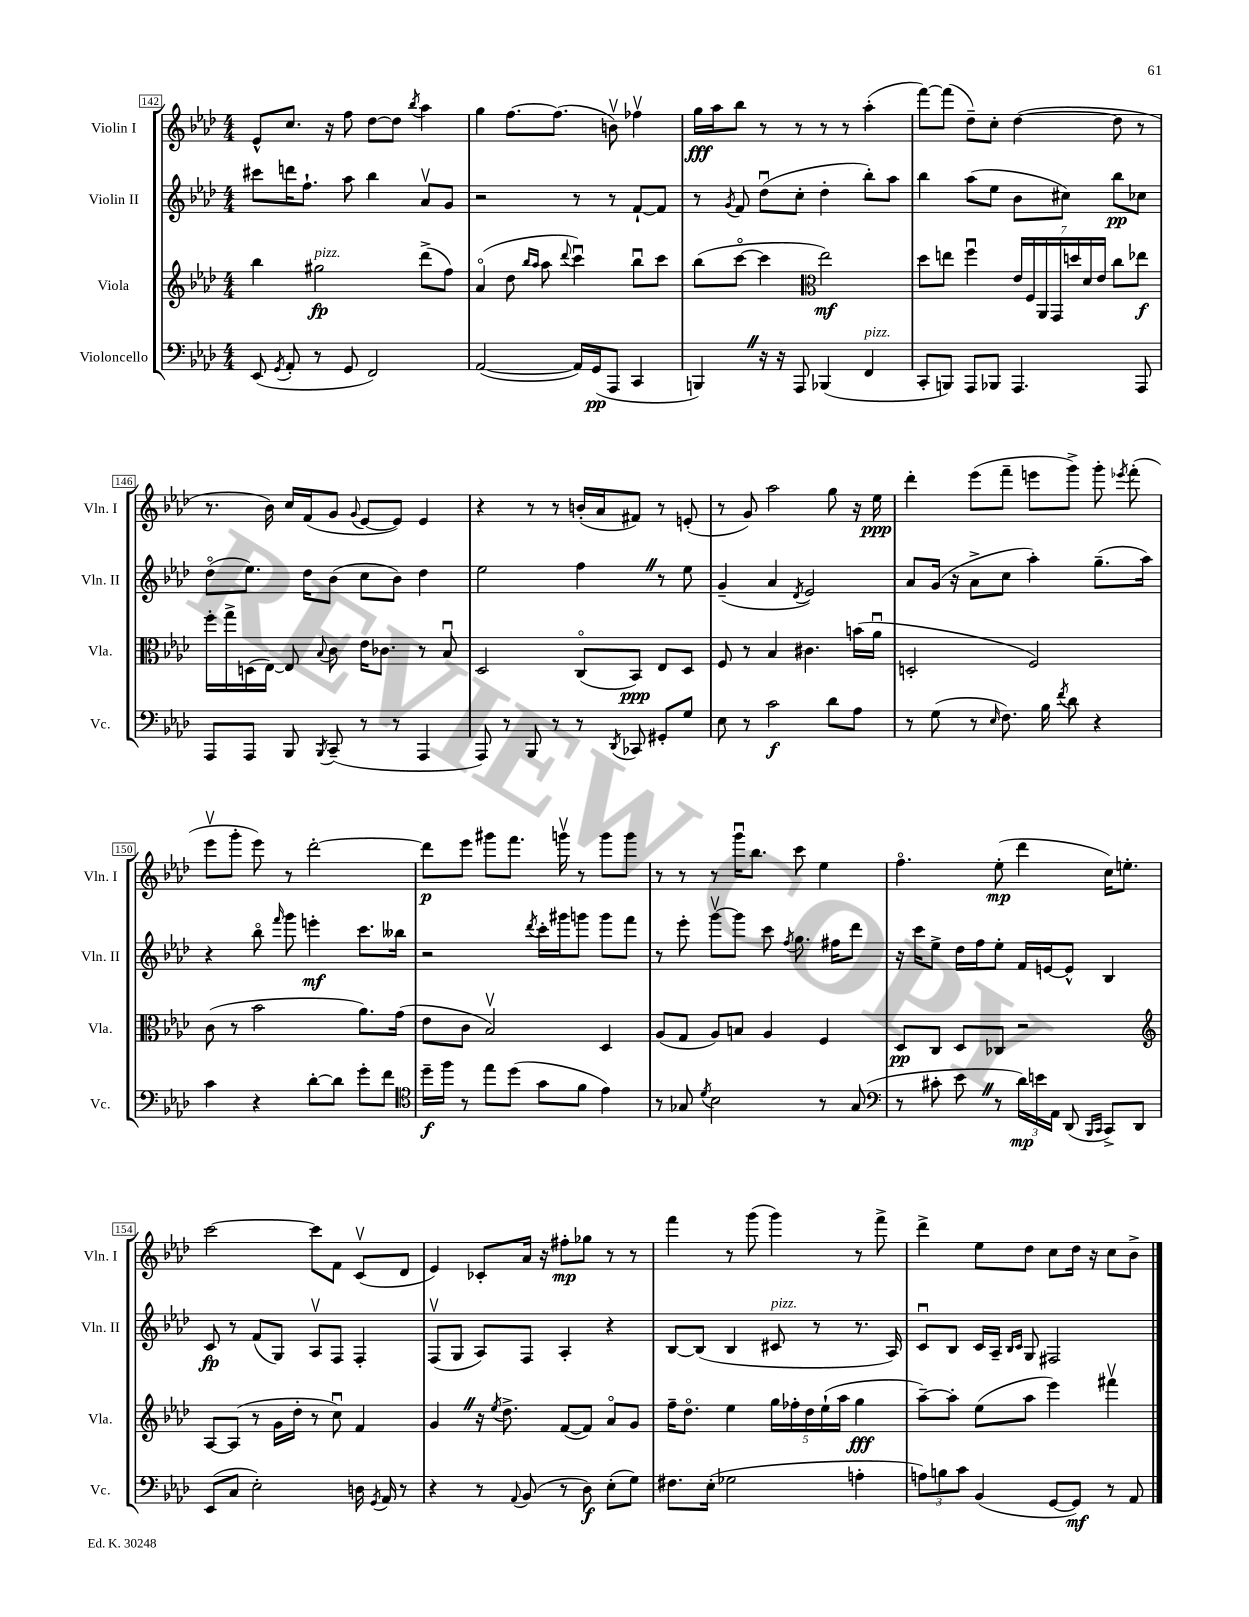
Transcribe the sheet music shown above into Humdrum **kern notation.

**kern	**kern	**kern	**kern
*staff4	*staff3	*staff2	*staff1
*clefF4	*clefG2	*clefG2	*clefG2
*k[b-e-a-d-]	*k[b-e-a-d-]	*k[b-e-a-d-]	*k[b-e-a-d-]
*M4/4	*M4/4	*M4/4	*M4/4
(8EE-	4bb-	8ccc#	8e-^^
8qGG	.	.	.
8AA-'	.	16ddd	8.cc
.	.	8.ff`	.
8r	2gg#	.	.
.	.	.	16r
8GG	.	8aa-	8ff
2FF)	.	4bb-	[8dd-
.	.	.	8dd-]
.	.	.	8qbb-
.	(8ddd-^	8a-v	4aa-
.	8ff)	8g	.
=	=	=	=
([2AA-	(4a-o	2r	4gg
.	8dd-	.	[8.ff
.	16qqbb-	.	.
.	16qqaa-	.	.
.	8aa-	.	.
.	.	.	(8.ff]
.	8qqddd-	.	.
16AA-])	4cccu)	8r	.
(16GG	.	.	.
8AAA-	.	8r	8bv)
4CC	8bb-u	[8f`	4ff-v
.	8ccc	8f]	.
=	=	=	=
4BBB)	(8bb-	8r	16gg
.	.	.	16aa-
.	.	8qg	.
.	[8ccco	8f	8bb-
16r	4ccc]	(8dd-u	8r
16r	.	.	.
8AAA-	.	8cc'	8r
*	*clefC3	*	*
(4BBB-	2ee-)	4dd-'	8r
.	.	.	8r
4FF	.	8bb-')	(4aa-'
.	.	8aa-	.
=	=	=	=
8CC'	8dd-	4bb-	[8fff)
8BBB)	8ee	.	(8fff]
8AAA-	4ffu	(8aa-	8dd-~)
8BBB-	.	8ee-	8cc'
4.AAA-	28e-	8b-	([4dd-
.	28F	.	.
.	28AA-	.	.
.	28GG	.	.
.	.	8cc#)	.
.	28dd	.	.
.	28d-	.	.
.	28e-	.	.
.	8cc	8bb-	8dd-]
8AAA-	8ee-	8cc-	8r
=	=	=	=
8AAA-	16ff'	(8dd-o	8.r
.	16gg^	.	.
8AAA-	(16D	8.ee-)	.
.	[16E-)	.	16b-)
8BBB-	8E-]	.	16cc
.	.	16dd-	(16f
8qBBB-	8qqB-	.	.
(8CC~	8c	(8b-	8g
.	.	.	8qqg
8r	16e-	8cc	[8e-
.	8.c-	.	.
8r	.	8b-)	8e-])
4AAA-	8r	4dd-	4e-
.	8B-u	.	.
=	=	=	=
8AAA-)	2D-	2ee-	4r
8r	.	.	.
8BBB-	.	.	8r
8r	.	.	8r
8r	(8Co	4ff	(16b'
.	.	.	16a-
8qDD-	.	.	.
8CC-	8BB-)	.	8f#)
8GG#'	8E-	8r	8r
8G	8D-	8ee-	(8e'
=	=	=	=
8E-	8F	(4g~	8r
8r	8r	.	8g)
2c	4B-	4a-	2aa-
.	.	8qd-	.
.	4.c#	2e-)	.
8d-	.	.	8gg
8A-	(16b	.	16r
.	16a-u	.	16ee-
=	=	=	=
8r	2D'	8a-	4ddd-'
(8G	.	(16g	.
.	.	16r	.
8r	.	8a-^	(8eee-
16qqE-	.	.	.
8.F)	.	8cc	8fff~
.	2F)	4aa-')	8eee
16B-	.	.	.
8qf	.	.	.
8d-	.	.	8ggg^)
4r	.	(8.gg~	8ggg'
.	.	.	8qeee-
.	.	.	(8fff'
.	.	16aa-)	.
=	=	=	=
4c	(8c	4r	8eee-v
.	8r	.	8ggg'
4r	2b-	8bb-o	8eee-)
.	.	16qqfff	.
.	.	8ggg	8r
[8d-'	.	4eee'	[2ddd-'
8d-]	.	.	.
8g'	8.a-)	8.ccc	.
8f	.	.	.
.	(16g	16bb--	.
=	=	=	=
*clefC4	*	*	*
16dd-~	8e-	2r	8ddd-]
16ff	.	.	.
8r	8c	.	8eee-
8ee-	2B-v)	.	8ggg#
(8dd-	.	.	8.fff
.	.	8qddd-	.
8g	.	16ccc'	.
.	.	16ggg#	16gggv
8f	.	8ggg	8r
4e-)	4D-	8ggg	8ggg
.	.	8fff	8ggg
=	=	=	=
8r	(8A-	8r	8r
8G-	8G	8eee-'	8r
8qd-	.	.	.
2B-	8A-)	[8gggv	8r
.	8B	8ggg]	16gggu
.	.	.	8.bb-
.	4A-	8ccc	.
.	.	8qff	.
.	.	8.gg	8ccc
8r	4F	.	4ee-
.	.	16ff#	.
(8G-	.	8ddd-	.
=	=	=	=
*clefF4	*	*	*
8r	8D-	16r	4.ffo
.	.	16ccc	.
8c#'	8C	8ee-^	.
8e-	8D-	16dd-	.
.	.	16ff	.
8r	8C-	8ee-'	(8ee-'
24d-)	2r	16f	4ddd-
24e	.	.	.
.	.	[16e	.
24AA-	.	.	.
(8DD-	.	8e^^]	.
16qqBBB-	.	.	.
16qqCC	.	.	.
8CC^)	.	4B-	16cc)
.	.	.	8.ee'
8DD-	.	.	.
=	=	=	=
*	*clefG2	*	*
(8EE-	[8A-	8c	[2ccc
8C	(8A-]	8r	.
2E-')	8r	(8f	.
.	16g	8G)	.
.	16dd-'	.	.
.	8r	8A-v	8ccc]
.	8ccu)	8F	8f
16D	4f	4F'	(8cv
8qGG	.	.	.
16AA-	.	.	.
8r	.	.	8d-
=	=	=	=
4r	4g	(8Fv	4e-)
.	.	8G	.
8r	16r	8A-)	8c-'
.	8qee-	.	.
.	8.dd-^	.	.
8qqAA-	.	.	.
(8BB-	.	8F	16a-
.	.	.	16r
8r	([8f	4A-'	8ff#'
8D-)	8f])	.	8gg-
(8E-'	8a-o	4r	8r
8G)	8g	.	8r
=	=	=	=
8.F#	16ff~	[8B-	4fff
.	8.dd-o	.	.
.	.	(8B-]	.
(16E-'	.	.	.
2G-	4ee-	4B-	8r
.	.	.	(8ggg
.	20gg	8c#	4ggg)
.	20ff-'	.	.
.	20dd-	.	.
.	.	8r	.
.	(20ee-`	.	.
.	20aa-	.	.
4A'	4gg	8.r	8r
.	.	.	8fff^
.	.	16A-)	.
=	=	=	=
12A)	[8aa-~)	8cu	4ddd-^
12B	.	.	.
.	8aa-']	8B-	.
12c	.	.	.
(4BB-	(8ee-	16c	8ee-
.	.	16A-~	.
.	.	16qqB-	.
.	.	16qqc	.
.	8aa-	8G	8dd-
[8GG	4eee-)	2F#	8cc
8GG])	.	.	16dd-
.	.	.	16r
8r	4fff#v	.	8cc
8AA-	.	.	8b-^
==	==	==	==
*-	*-	*-	*-
